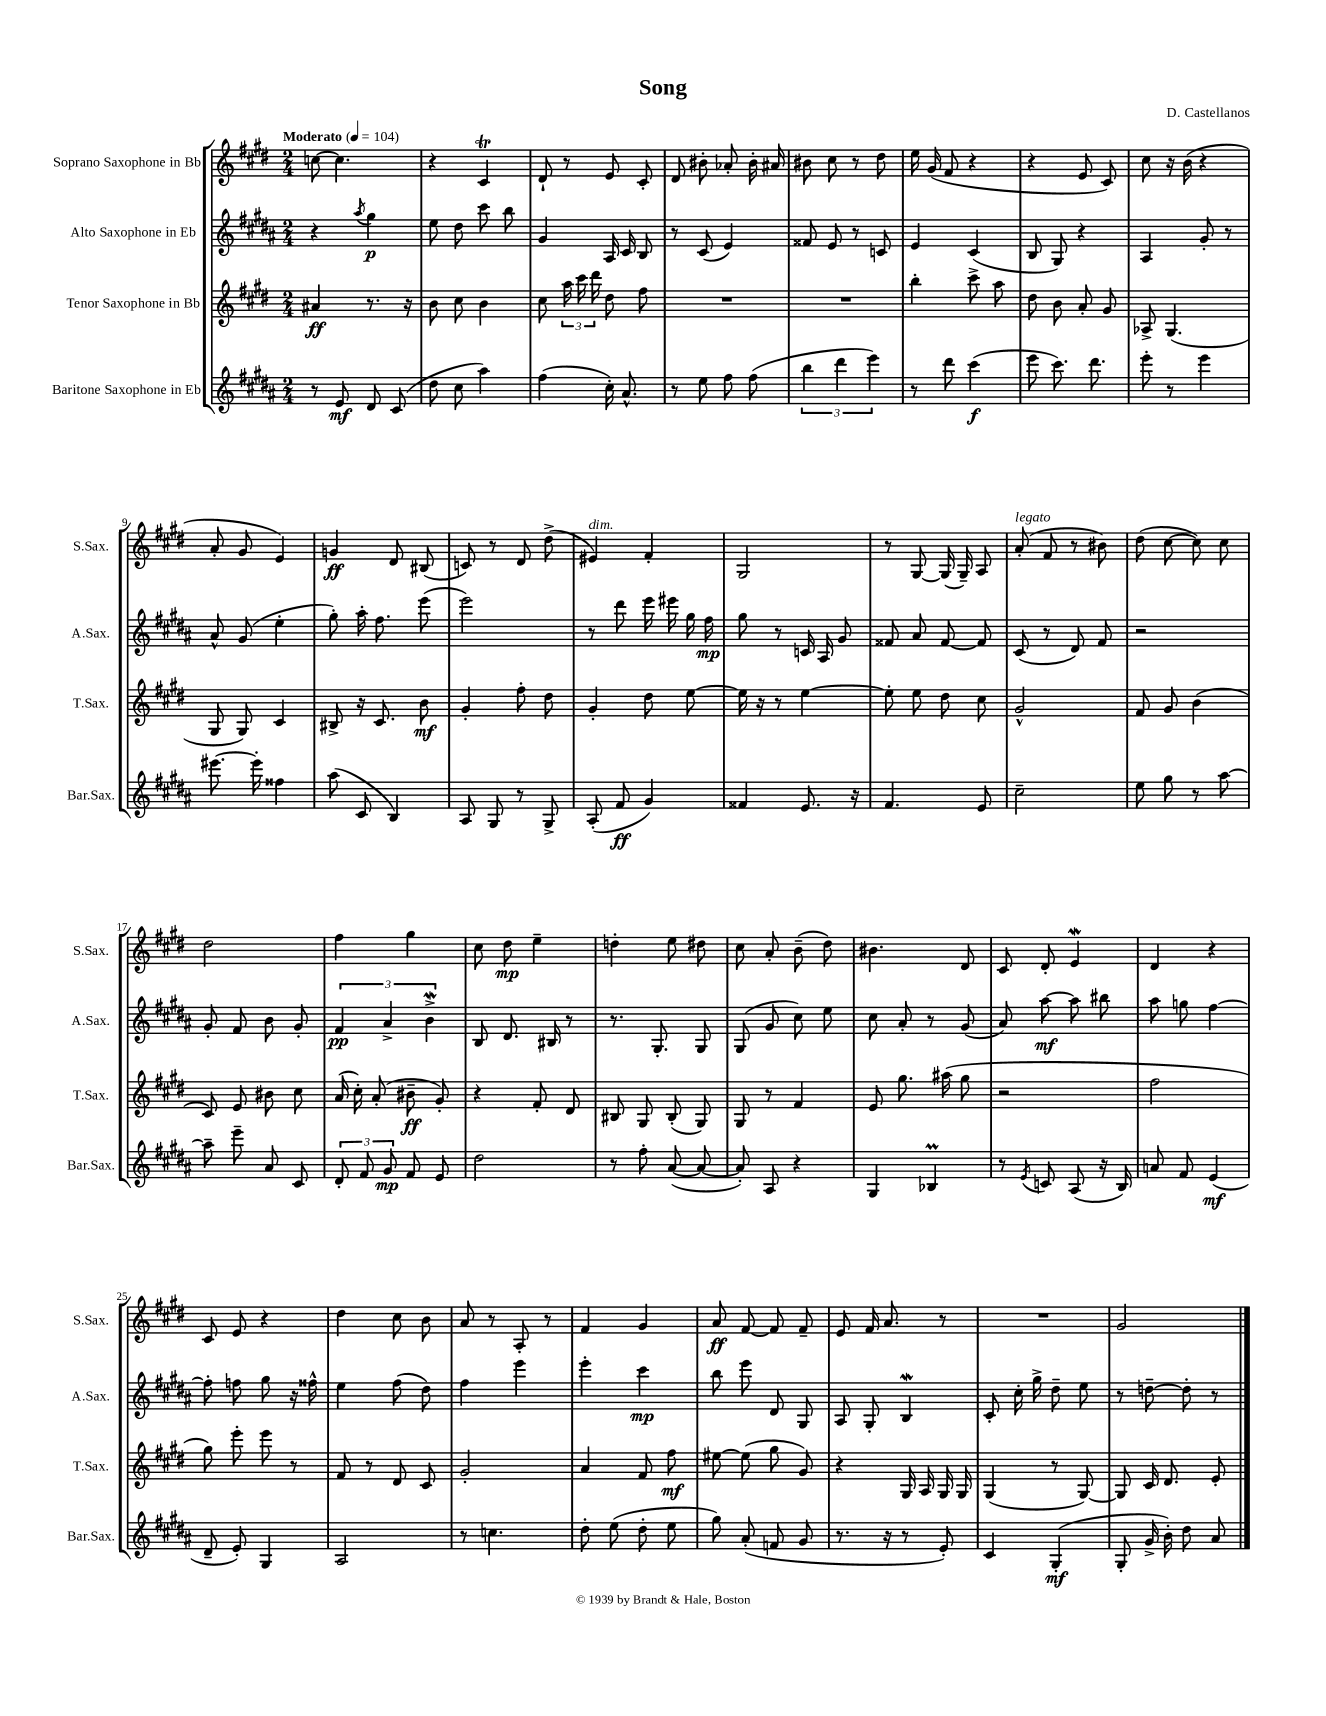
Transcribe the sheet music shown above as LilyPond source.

\header { title = "Song" composer = "D. Castellanos" }
<<
\new StaffGroup <<
\new Staff = "s0" \with { instrumentName = "Soprano Saxophone in Bb" shortInstrumentName = "S.Sax." } {
    \clef treble \key e \major \numericTimeSignature \time 2/4 \tempo "Moderato" 4 = 104
    \autoBeamOff c''8~ c''4. |
    r4 cis'4\trill |
    dis'8-! r8 e'8 cis'8-. |
    dis'8 bis'8-. aes'8-. bis'16-. ais'16 |
    bis'8 cis''8 r8 dis''8 |
    e''16 gis'16( fis'8 r4 |
    r4 e'8 cis'8) |
    cis''8 r16 b'16( r4 |
    a'8-. gis'8 e'4) |
    g'4\ff dis'8 bis8( |
    c'8) r8 dis'8 dis''8->( |
    eis'4^\markup { \italic "dim." }) fis'4-. |
    gis2 |
    r8 gis8~ gis16( gis16--) a8 |
    a'8-.^\markup { \italic "legato" }( fis'8 r8 bis'8) |
    dis''8( cis''8~ cis''8) cis''8 |
    dis''2 |
    fis''4 gis''4 |
    cis''8 dis''8\mp e''4-- |
    d''4-. e''8 dis''8 |
    cis''8 a'8-. b'8--( dis''8) |
    bis'4. dis'8 |
    cis'8 dis'8-. e'4\mordent |
    dis'4 r4 |
    cis'8 e'8 r4 |
    dis''4 cis''8 b'8 |
    a'8 r8 a8-. r8 |
    fis'4 gis'4 |
    a'8\ff fis'8~ fis'8 fis'8-- |
    e'8 fis'16 a'8. r8 |
    R2 |
    gis'2 \bar "|." |
}
\new Staff = "s1" \with { instrumentName = "Alto Saxophone in Eb" shortInstrumentName = "A.Sax." } {
    \clef treble \key b \major \numericTimeSignature \time 2/4
    \autoBeamOff r4 \acciaccatura { ais''8 } gis''4\p |
    e''8 dis''8 cis'''8 b''8 |
    gis'4 ais16 cis'16 b8 |
    r8 cis'8( e'4) |
    fisis'8 e'8 r8 c'8 |
    e'4 cis'4( |
    b8 gis8) r4 |
    ais4 gis'8-. r8 |
    ais'8-^ gis'8( e''4-. |
    gis''8-.) ais''16-. fis''8. e'''8( |
    e'''2) |
    r8 dis'''8 e'''16 eis'''16 gis''16 fis''16\mp |
    gis''8 r8 c'16 ais16 gis'8 |
    fisis'8 ais'8 fisis'8~ fisis'8 |
    cis'8( r8 dis'8) fis'8 |
    r2 |
    gis'8-. fis'8 b'8 gis'8-. |
    \tuplet 3/2 { fis'4\pp ais'4-> b'4->\mordent } |
    b8 dis'8. bis16 r8 |
    r8. gis8.-. gis8 |
    gis8( gis'8 cis''8) e''8 |
    cis''8 ais'8-. r8 gis'8( |
    ais'8) ais''8~\mf ais''8 bis''8 |
    ais''8 g''8 fis''4~ |
    fis''8-. f''8 gis''8 r16 fisis''16-^ |
    e''4 fis''8( dis''8) |
    fis''4 e'''4 |
    e'''4-. cis'''4\mp |
    b''8 e'''8 dis'8 gis8 |
    ais8 gis8-. b4\mordent |
    cis'8-. cis''16-. gis''16-> dis''8-- e''8 |
    r8 d''8~-- d''8-. r8 \bar "|." |
}
\new Staff = "s2" \with { instrumentName = "Tenor Saxophone in Bb" shortInstrumentName = "T.Sax." } {
    \clef treble \key e \major \numericTimeSignature \time 2/4
    \autoBeamOff ais'4\ff r8. r16 |
    b'8 cis''8 b'4 |
    cis''8 \tuplet 3/2 { a''16 cis'''16 dis'''16 } dis''8 fis''8 |
    R2 |
    R2 |
    b''4-. cis'''8-> a''8 |
    dis''8 b'8 a'8-. gis'8 |
    aes8-> gis4.( |
    gis8 gis8) cis'4 |
    bis8-> r16 cis'8. b'8\mf |
    gis'4-. fis''8-. dis''8 |
    gis'4-. dis''8 e''8~ |
    e''16 r16 r8 e''4~ |
    e''8-. e''8 dis''8 cis''8 |
    gis'2-^ |
    fis'8 gis'8 b'4( |
    cis'8) e'8 bis'8 cis''8 |
    a'16( cis''16-.) a'8-.( bis'8--\ff gis'8-.) |
    r4 fis'8-. dis'8 |
    bis8 gis8 bis8-.( gis8) |
    gis8 r8 fis'4 |
    e'8 gis''8. ais''16( gis''8 |
    r2 |
    fis''2 |
    gis''8) e'''8-. e'''8 r8 |
    fis'8 r8 dis'8 cis'8 |
    gis'2-. |
    a'4 fis'8 fis''8\mf |
    eis''8~ eis''8( gis''8 gis'8) |
    r4 gis16 a16 gis16 gis16 |
    gis4( r8 gis8~) |
    gis8 cis'16 dis'8. e'8-. \bar "|." |
}
\new Staff = "s3" \with { instrumentName = "Baritone Saxophone in Eb" shortInstrumentName = "Bar.Sax." } {
    \clef treble \key b \major \numericTimeSignature \time 2/4
    \autoBeamOff r8 e'8\mf dis'8 cis'8( |
    dis''8 cis''8 ais''4) |
    fis''4( cis''16-.) ais'8.-^ |
    r8 e''8 fis''8 fis''8( |
    \tuplet 3/2 { b''4 dis'''4 e'''4) } |
    r8 dis'''8 cis'''4\f( |
    e'''8 cis'''8.) dis'''8. |
    e'''8-. r8 e'''4 |
    eis'''8.~ eis'''16-. fisis''4 |
    ais''8( cis'8 b4) |
    ais8 gis8 r8 gis8-> |
    ais8-.( fis'8\ff gis'4) |
    fisis'4 e'8. r16 |
    fis'4. e'8 |
    cis''2-- |
    e''8 gis''8 r8 ais''8~ |
    ais''8-- e'''8-- ais'8 cis'8 |
    \tuplet 3/2 { dis'8-. fis'8 gis'8\mp } fis'8 e'8 |
    dis''2 |
    r8 fis''8-. ais'8~( ais'8~ |
    ais'8-.) ais8 r4 |
    gis4 bes4\prall |
    r8 \acciaccatura { e'8 } c'8 ais8( r16 b16) |
    a'8 fis'8 e'4\mf( |
    dis'8-- e'8-.) gis4 |
    ais2 |
    r8 c''4. |
    dis''8-. e''8( dis''8-. e''8 |
    gis''8) ais'8-.( f'8 gis'8 |
    r8. r16 r8 e'8-.) |
    cis'4 gis4-.\mf( |
    gis8-. gis'16-> b'16-.) dis''8 ais'8 \bar "|." |
}
>>
>>
